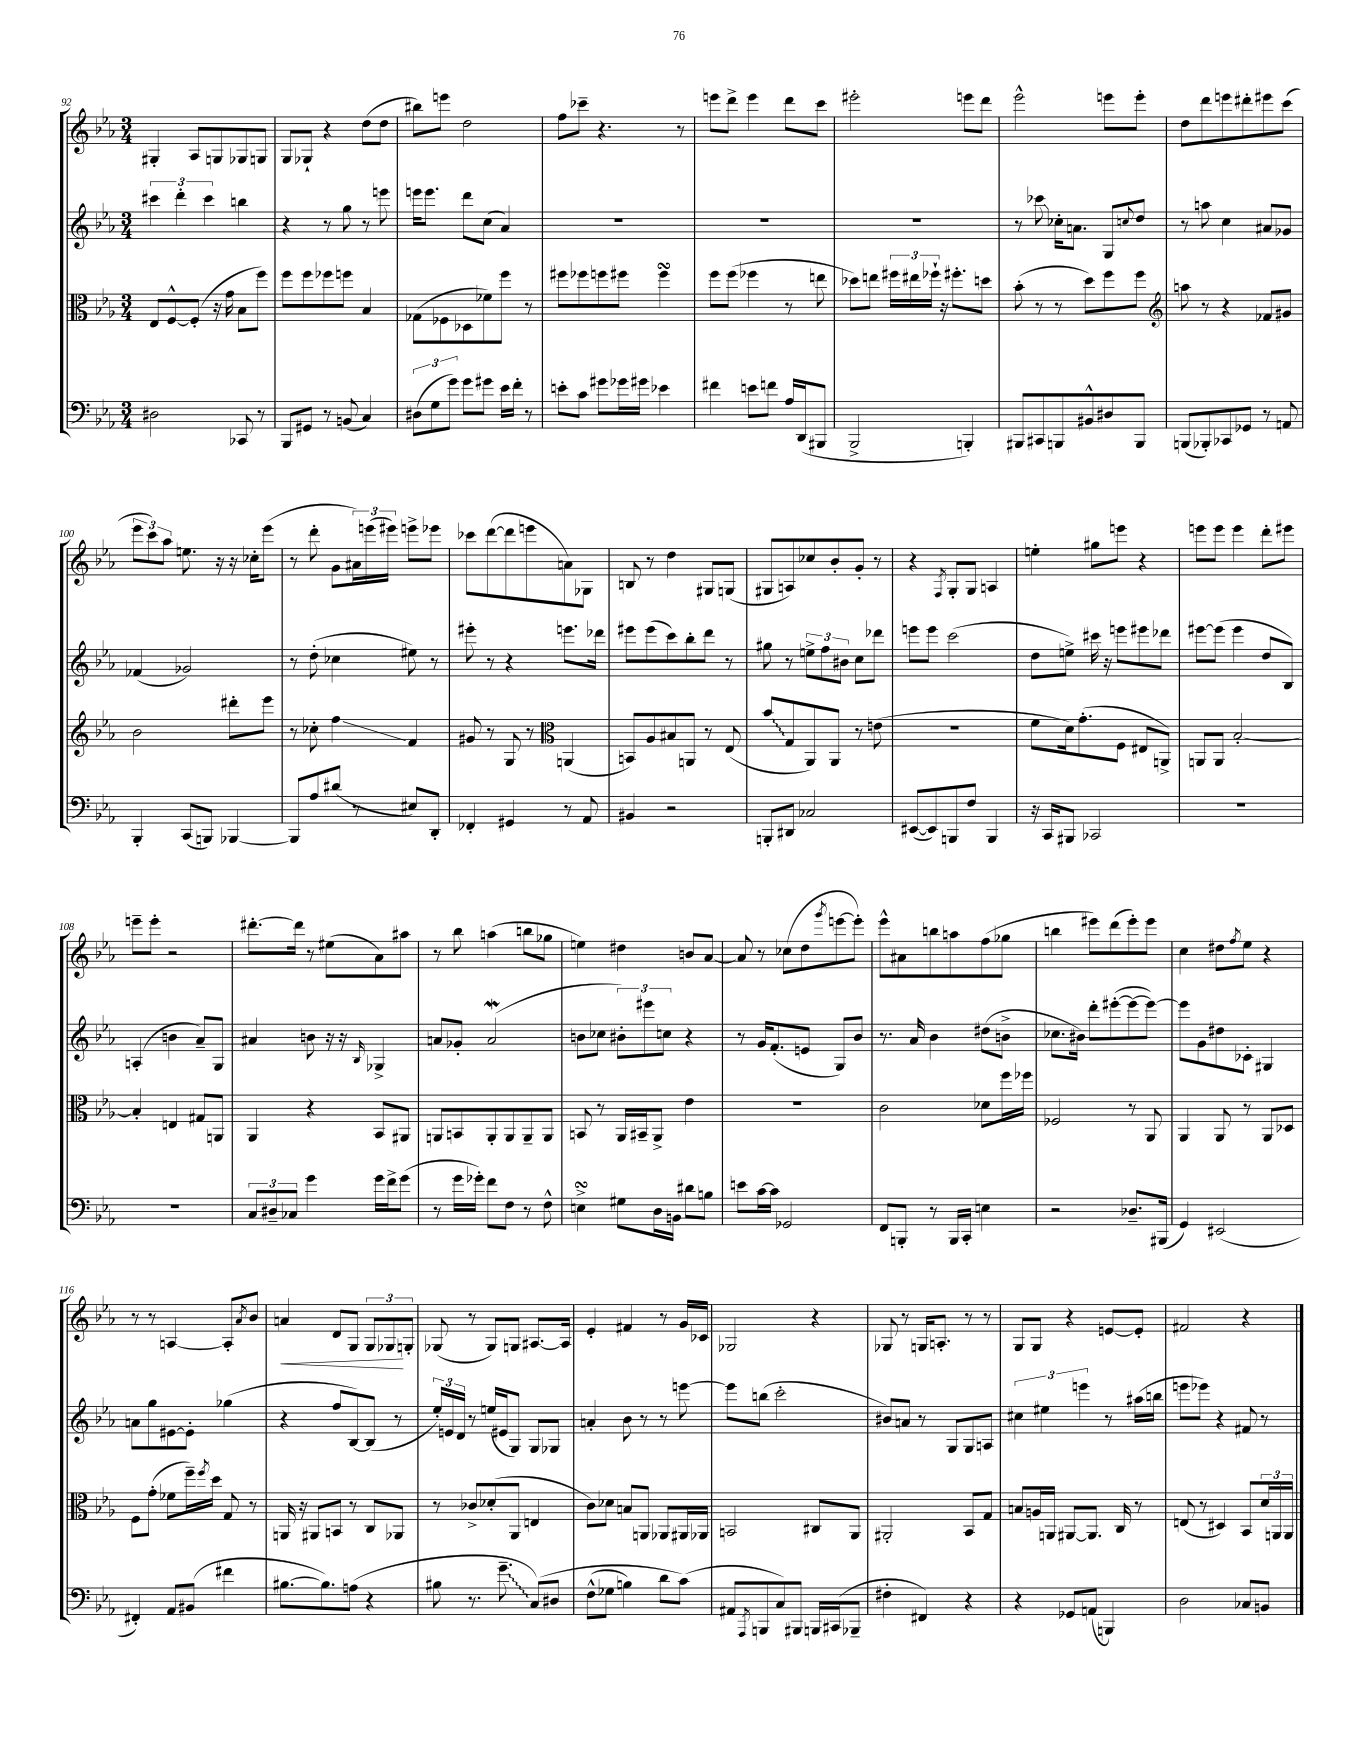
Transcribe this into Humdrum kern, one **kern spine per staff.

**kern	**kern	**kern	**kern
*staff4	*staff3	*staff2	*staff1
*clefF4	*clefC3	*clefG2	*clefG2
*k[b-e-a-]	*k[b-e-a-]	*k[b-e-a-]	*k[b-e-a-]
*M3/4	*M3/4	*M3/4	*M3/4
2D#	8E-	6ccc#	4G#'
.	[8F^^	.	.
.	.	6ddd'	.
.	(8F']	.	8A-
.	.	6ccc#	.
.	16r	.	8G
.	16g	.	.
8CC-	8B-	4bb	8G-
8r	8ff)	.	8G
=	=	=	=
8BBB-	8ff	4r	8G
8GG#	8ff	.	8G-`
8r	8ff-	8r	4r
(8BB	8ff	8gg	.
4C)	4B-	8r	(8dd
.	.	8eee	8dd
=	=	=	=
(12D#	(8G-	16eee	8bb#)
.	.	8.eee	.
12G	.	.	.
.	8F-	.	8eee
12g)	.	.	.
8g	8D-	8ddd	2dd
8g#	8f-)	(8cc	.
16e-	8ff	4a-)	.
16f'	.	.	.
8r	8r	.	.
=	=	=	=
8e'	8ff#	2.r	8ff
8c	8ff-	.	8ccc-~
8g#	8ff	.	4.r
16g-	8ff#	.	.
16g#	.	.	.
4e-	4ff#	.	.
.	.	.	8r
=	=	=	=
4f#	8ff	2.r	8eee
.	(8ff	.	8ddd^
8e	4ff-	.	4eee
8f	.	.	.
16A-	8r	.	8ddd
(16DD	.	.	.
8BBB#	8ee	.	8ccc
=	=	=	=
2BBB-^	8dd-)	2.r	2eee#'
.	8ee	.	.
.	24ff#	.	.
.	24ee#	.	.
.	24ff-`	.	.
.	16r	.	.
.	8.ff#'	.	.
4BBB')	.	.	8eee
.	8dd	.	8ddd
=	=	=	=
8BBB#	(8b-'	8r	2eee-^^
8CC#	8r	8ccc-	.
8BBB	8r	16cc-'	.
.	.	8.a	.
8BB#^^	8dd)	.	.
8D#	8ff	8G	8eee
.	.	8qqcc	.
8BBB	8ff	8dd	8eee'
=	=	=	=
*	*clefG2	*	*
(8BBB	8aa	8r	8dd
8BBB-')	8r	8aa	8ddd
8CC-	4r	4cc	8eee
8GG-	.	.	8ddd#'
8r	8f-	8a#	8eee#
8AA	8g#	8g-	(8ccc
=	=	=	=
4BBB-'	2b-	(4f-	12eee-
.	.	.	12ccc)
.	.	.	12aa-
(8CC	.	2g-)	8.ee
8BBB)	.	.	.
.	.	.	16r
[4BBB-	8ddd#'	.	16r
.	.	.	16cc-'
.	8eee-	.	(8eee-
=	=	=	=
8BBB-]	8r	8r	8r
8A-	8cc-'	(8dd'	8ddd'
(8d#	4ff	4cc-	8g
8r	.	.	24a#)
.	.	.	(24eee
.	.	.	24eee#)
8E#)	4f	8ee#)	8eee^
8DD'	.	8r	8eee-
=	=	=	=
4FF-'	8g#	8eee#'	8ccc-
.	8r	8r	([8ddd
4GG#	8G	4r	8ddd]
.	8r	.	8eee
*	*clefC3	*	*
8r	(4AA	8.eee	8a)
8AA-	.	.	8G-
.	.	16ddd-	.
=	=	=	=
4BB#	8BB)	8eee#	8B
.	8A-	(8eee#	8r
2r	8B#	8ccc)	4dd
.	8AA	8bb-'	.
.	8r	8ddd	8G#
.	(8E-	8r	(8G
=	=	=	=
8BBB'	8b-	8gg#	8G#
8DD#	8G	8r	8A)
2C-	8AA-)	12ee^	8cc-
.	.	12ff	.
.	8AA-	.	8b-'
.	.	12b#	.
.	8r	8cc	8g'
.	(8e	8ddd-	8r
=	=	=	=
([8EE#	2.r	8eee	4r
8EE#])	.	8eee	.
.	.	.	8qF
8BBB	.	(2ccc	8G'
8F	.	.	8G
4BBB	.	.	4A
=	=	=	=
16r	8f	8dd	4ee'
16CC	.	.	.
8BBB#	16d)	8ee^)	.
.	(8.g'	.	.
2CC-	.	16ccc#	8gg#
.	.	16r	.
.	8F	8eee	8eee
.	8E#	8eee#	4r
.	8AA^)	8ddd-	.
=	=	=	=
2.r	8AA	[8eee#	8eee
.	8AA	(8eee#]	8eee
.	[2B-'	4eee#	4eee
.	.	8dd	8ddd'
.	.	8B-)	8eee#
=	=	=	=
2.r	4B-']	(4A'	8eee~
.	.	.	8eee'
.	4E	4b	2r
.	8G#	8a-~)	.
.	8AA	8G	.
=	=	=	=
12C	4AA-	4a#	[8.ddd#'
12D#~	.	.	.
12C-	.	.	.
.	.	.	16ddd#]
4g	4r	8b	8r
.	.	16r	(8ee#
.	.	16r	.
.	.	16qqB-	.
16g	8BB-	4G-^	8a-)
16f^	.	.	.
(8g	8AA#	.	8aa#
=	=	=	=
8r	8AA	8a	8r
16g	8BB	8g-'	8bb-
16g-')	.	.	.
8f	8AA'	(2a	(4aa
8F	8AA	.	.
8r	8AA~	.	8bb
8F^^	8AA	.	8gg-
=	=	=	=
4E^	8BB	8b	4ee)
.	8r	8cc-	.
8G#	16AA-	12b#')	4dd#
.	16BB#~	.	.
.	.	12eee#	.
16D	8AA-^	.	.
.	.	12cc	.
16BB	.	.	.
8d#	4e-	4r	8b
8B	.	.	[8a-
=	=	=	=
8e	2.r	8r	8a-]
[16c	.	16g	8r
16c]	.	(8.f'	.
2GG-	.	.	(8cc-
.	.	8e	8dd
.	.	.	8qggg
.	.	8G)	[8eee
.	.	8b-	8eee'])
=	=	=	=
8FF	2c	8.r	8eee-^^
8BBB'	.	.	8a#
.	.	16a-	.
8r	.	4b-	8bb
16BBB	.	.	8aa
16CC'	.	.	.
4E	8d-	(8dd#	(8ff
.	16ff	8b^	8gg-
.	16ff-	.	.
=	=	=	=
2r	2F-	8.cc-	4bb
.	.	16b#)	.
.	.	8ddd'	8eee#)
.	.	([8eee#'	(8ddd
8.D-~	8r	8eee#_	8eee#')
.	8AA-	8eee#_)	8eee#
(16BBB#	.	.	.
=	=	=	=
4GG)	4AA-	8eee#]	4cc
.	.	8g	.
(2EE#	8AA-	8dd#	8dd#
.	.	.	8qff
.	8r	8c-'	8ee-
.	8AA-	4G#	4r
.	8D-	.	.
=	=	=	=
4FF#')	8F	8a	8r
.	(8g'	8gg	8r
8AA-	8f-	[8e#	[4A
(8BB#	16ff~)	8e#']	.
.	8qff	.	.
.	16dd	.	.
4f#	8G	(4gg-	8A']
.	.	.	8qa-
.	8r	.	8b-
=	=	=	=
[8.B#	16AA	4r	4a
.	16r	.	.
.	8AA#	.	.
8.B#])	.	.	.
.	8BB	8ff	8d
(8A	8r	[8B-)	8G
4r	8C	(8B-]	12G
.	.	.	12G-
.	8AA-	8r	.
.	.	.	12G'
=	=	=	=
8B#	8r	24ee-')	(8G-
.	.	24e	.
.	.	24d	.
8.r	8c-^	8r	8r
.	(8d-'	(16ee	8G-)
8.g~	.	16e#	.
.	8AA-	8G)	8G
&(8C)	4E	8G	[8.A#
8D#	.	8G-	.
.	.	.	16A#]
=	=	=	=
(8F^^	8c)	4a'	4e-'
8G-	8d-	.	.
4B)	8B	8b-	4f#
.	8AA	8r	.
8d	8AA-	8r	8r
(8c&)	16AA#	[8eee	16g
.	16AA-	.	16c-
=	=	=	=
8AA#	2BB	8eee]	2G-
8qAAA-	.	.	.
8BBB	.	(8bb	.
8C)	.	2ccc'	.
8BBB#	.	.	.
16BBB	8C#	.	4r
(16CC#	.	.	.
8BBB-~	8AA-	.	.
=	=	=	=
4F#'	2AA#'	8b#)	8G-
.	.	8a	8r
4FF#)	.	8r	16G
.	.	.	8.A'
.	.	8G	.
4r	8BB-	8G	8r
.	8G	8A	8r
=	=	=	=
4r	8B	6cc#	8G
.	16A	.	8G
.	.	6ee#	.
.	16AA	.	.
8GG-	[8AA#	.	4r
.	.	6eee	.
(8AA	8.AA#]	.	.
4BBB)	.	8r	[8e
.	16C	.	.
.	8r	(16aa#	8e']
.	.	16bb	.
=	=	=	=
2D	(8E	8eee	2f#
.	8r	8eee-)	.
.	4D#)	4r	.
8C-	8BB-	8f#	4r
8BB	24d	8r	.
.	24AA	.	.
.	24AA	.	.
==	==	==	==
*-	*-	*-	*-
